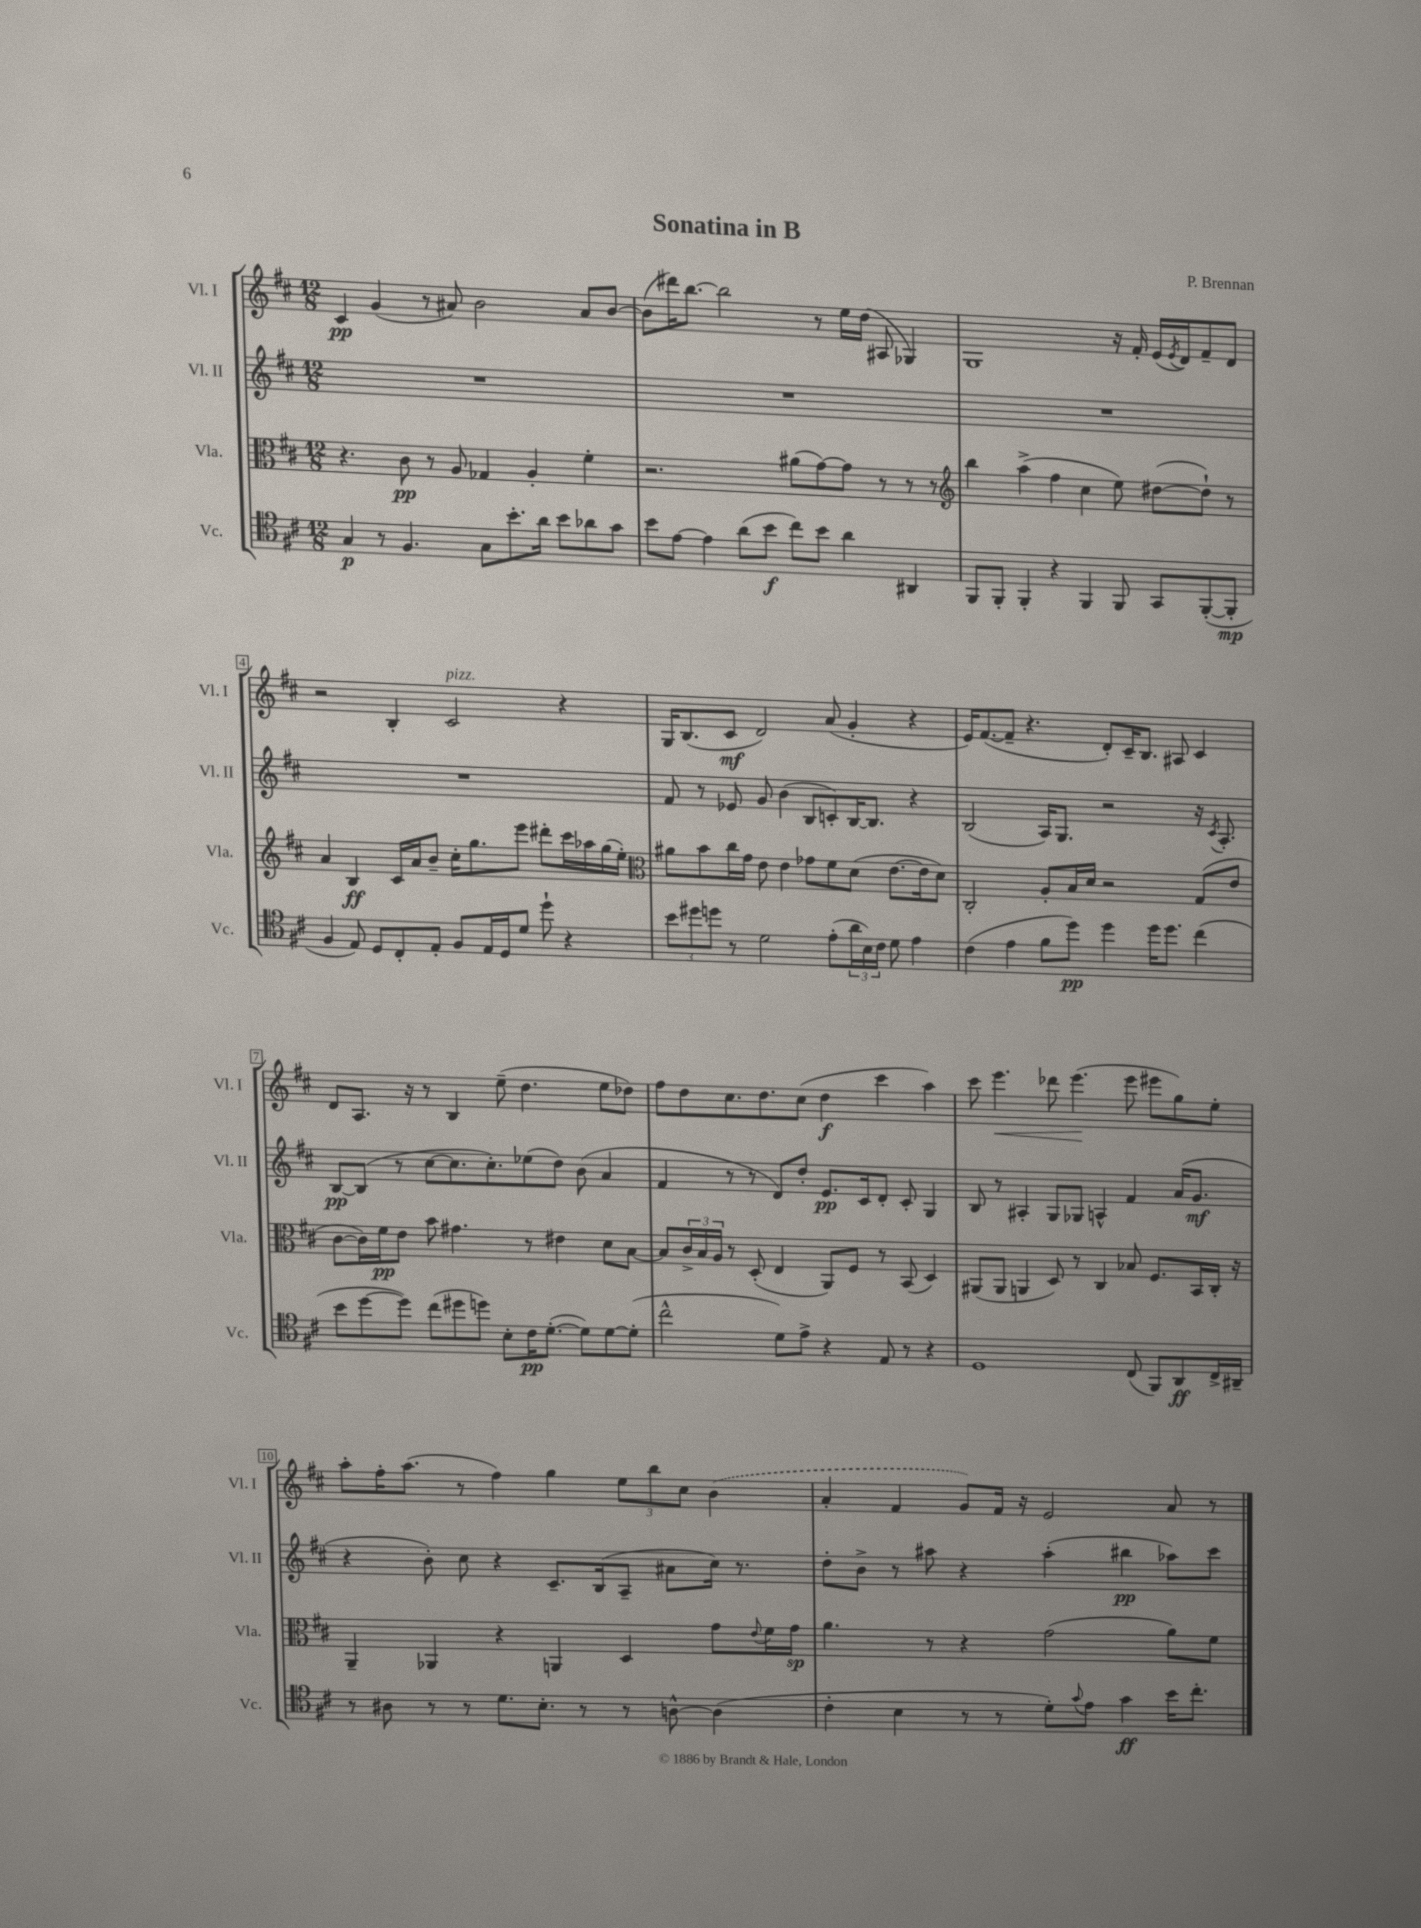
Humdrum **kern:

**kern	**kern	**kern	**kern
*staff4	*staff3	*staff2	*staff1
*clefC4	*clefC3	*clefG2	*clefG2
*k[f#c#]	*k[f#c#]	*k[f#c#]	*k[f#c#]
*M12/8	*M12/8	*M12/8	*M12/8
4G	4.r	1.r	4c#
8r	.	.	(4g
4.F#	8c#	.	.
.	8r	.	8r
.	8A	.	8a#)
8G	4G-	.	2b
8.b'	.	.	.
.	4A'	.	.
16a	.	.	.
8b	.	.	.
8a-	4f#'	.	8a#
8g	.	.	[8b
=	=	=	=
8b	2.r	1.r	(8b]
[8e	.	.	16ddd#)
.	.	.	[8.bb
4e]	.	.	.
.	.	.	2bb]
(8a	.	.	.
8b	.	.	.
8cc#)	(8a#	.	.
8b	[8g)	.	8r
4a	8g]	.	16ee
.	.	.	(16dd
.	8r	.	8A#
4AA#	8r	.	4G-)
.	8r	.	.
=	=	=	=
*	*clefG2	*	*
8FF#	4bb	1.r	1G
8FF#'	.	.	.
4FF#'	(4aa^	.	.
4r	4ff#	.	.
4FF#	4cc#	.	.
8FF#	8ee)	.	16r
.	.	.	16f#'
8GG	([8dd#	.	(16e
.	.	.	8qe
.	.	.	16d)
([8FF#'	8dd#`])	.	8f#~
8FF#']	8r	.	8d
=	=	=	=
4F#	4a	1.r	2r
8E)	4B	.	.
8D	.	.	.
8C#'	16c#	.	4B'
.	16a	.	.
8E'	8b~	.	.
8F#	16cc#'	.	2c#
.	8.gg	.	.
16E	.	.	.
16D	.	.	.
8d	8eee	.	.
8dd`	8ddd#'	.	.
4r	16ccc#	.	4r
.	16aa-	.	.
.	(16gg	.	.
.	16ee')	.	.
=	=	=	=
*	*clefC3	*	*
12b	8a#	8f#	16G
.	.	.	(8.B
12dd#	.	.	.
.	8b	8r	.
12dd	.	.	.
8r	16cc#	8e-	8c#
.	16g	.	.
2d	8e	8g	2d)
.	4e	(4b	.
.	8g-	8B	.
(8e'	8f#	8c')	(8a
24a	(8d	[16B	4g'
24B)	.	.	.
.	.	8.B]	.
24c#	.	.	.
8d	[8.e	.	.
4e	.	4r	4r
.	16e]	.	.
.	8d)	.	.
=	=	=	=
(4c#	2C#'	(2B	16e)
.	.	.	([8.f#
4e	.	.	8f#~]
.	.	.	4.r
8f#	8A'	16A)	.
.	.	8.G	.
8dd)	16B	.	.
.	16d	.	.
4dd	2r	2r	8d')
.	.	.	16c#~
.	.	.	8.B
16dd	.	.	.
8.dd	.	.	.
.	.	.	8A#
(4cc#	(8G	16r	4c#
.	.	8qc#	.
.	.	8.A'	.
.	8e	.	.
=	=	=	=
8b	[8c#	[8B	8d
[8dd	16c#])	(8B]	8.A
.	16f#	.	.
8dd])	8e	8r	.
.	.	.	16r
(8cc#	8b	[8cc#	8r
8dd#	4.g#	8.cc#]	4B
8dd)	.	.	.
.	.	8.cc#')	.
8B'	.	.	(8ee~
16c#	8r	(8ee-	4.dd
([8.d'	.	.	.
.	4e#	8dd)	.
8d])	.	(8b	.
[8d	8d	4a	8ee
(8d']	[8B	.	8dd-)
=	=	=	=
2cc#^^	8B]	4f#	8ff#
.	24c#^	.	8dd
.	24B	.	.
.	24A	.	.
.	8r	8r	8.cc#
.	(8D'	8r	.
.	.	.	8.dd
8d)	4E	8d)	.
8e^	.	8dd'	(8cc#
4r	8AA)	8.e	4dd
.	8F#	.	.
.	.	16c#	.
8E	8r	8d'	4ccc#
8r	(8BB	8c#'	.
4r	4D)	4G	4aa)
=	=	=	=
1D	(8AA#	8B	8ccc#
.	8AA#	8r	4.eee
.	4AA	4A#'	.
.	8D)	8G	8ddd-
.	8r	8G-	(4.eee
.	4C#	4A^^	.
(8C#	8B-	4f#	8eee
8FF#)	8.F#	.	8eee#
8AA	.	(16a	8gg)
.	16BB	8.g	.
16C#^	16C#'	.	8ee'
16AA#~	16r	.	.
=	=	=	=
8r	4AA~	4r	8aa'
8A#	.	.	16ff#'
.	.	.	(8.aa
8r	4AA-	8b')	.
8r	.	8cc#	8r
8.d	4r	4r	4ff#)
8.B'	.	.	.
.	4AA	8.c#~	4gg
8r	.	.	.
.	.	(16B	.
8r	4D	8A~	12ee
.	.	.	12bb
[8A^^	.	8a#	.
.	.	.	12cc#
(4A]	8g	16cc#)	(4b
.	.	8.r	.
.	8qqe	.	.
.	16f#	.	.
.	16g	.	.
=	=	=	=
4c#'	4.a	8dd'	4a'
.	.	8b^	.
4B	.	8r	4f#
.	8r	8aa#	.
8r	4r	4r	8g)
8r	.	.	16f#
.	.	.	16r
8d')	(2g	(4aa#'	2e
8qqg	.	.	.
8e	.	.	.
4g	.	4bb#	.
16b	8a)	8aa-)	8a
8.cc#'	.	.	.
.	8f#	8ccc#	8r
==	==	==	==
*-	*-	*-	*-
